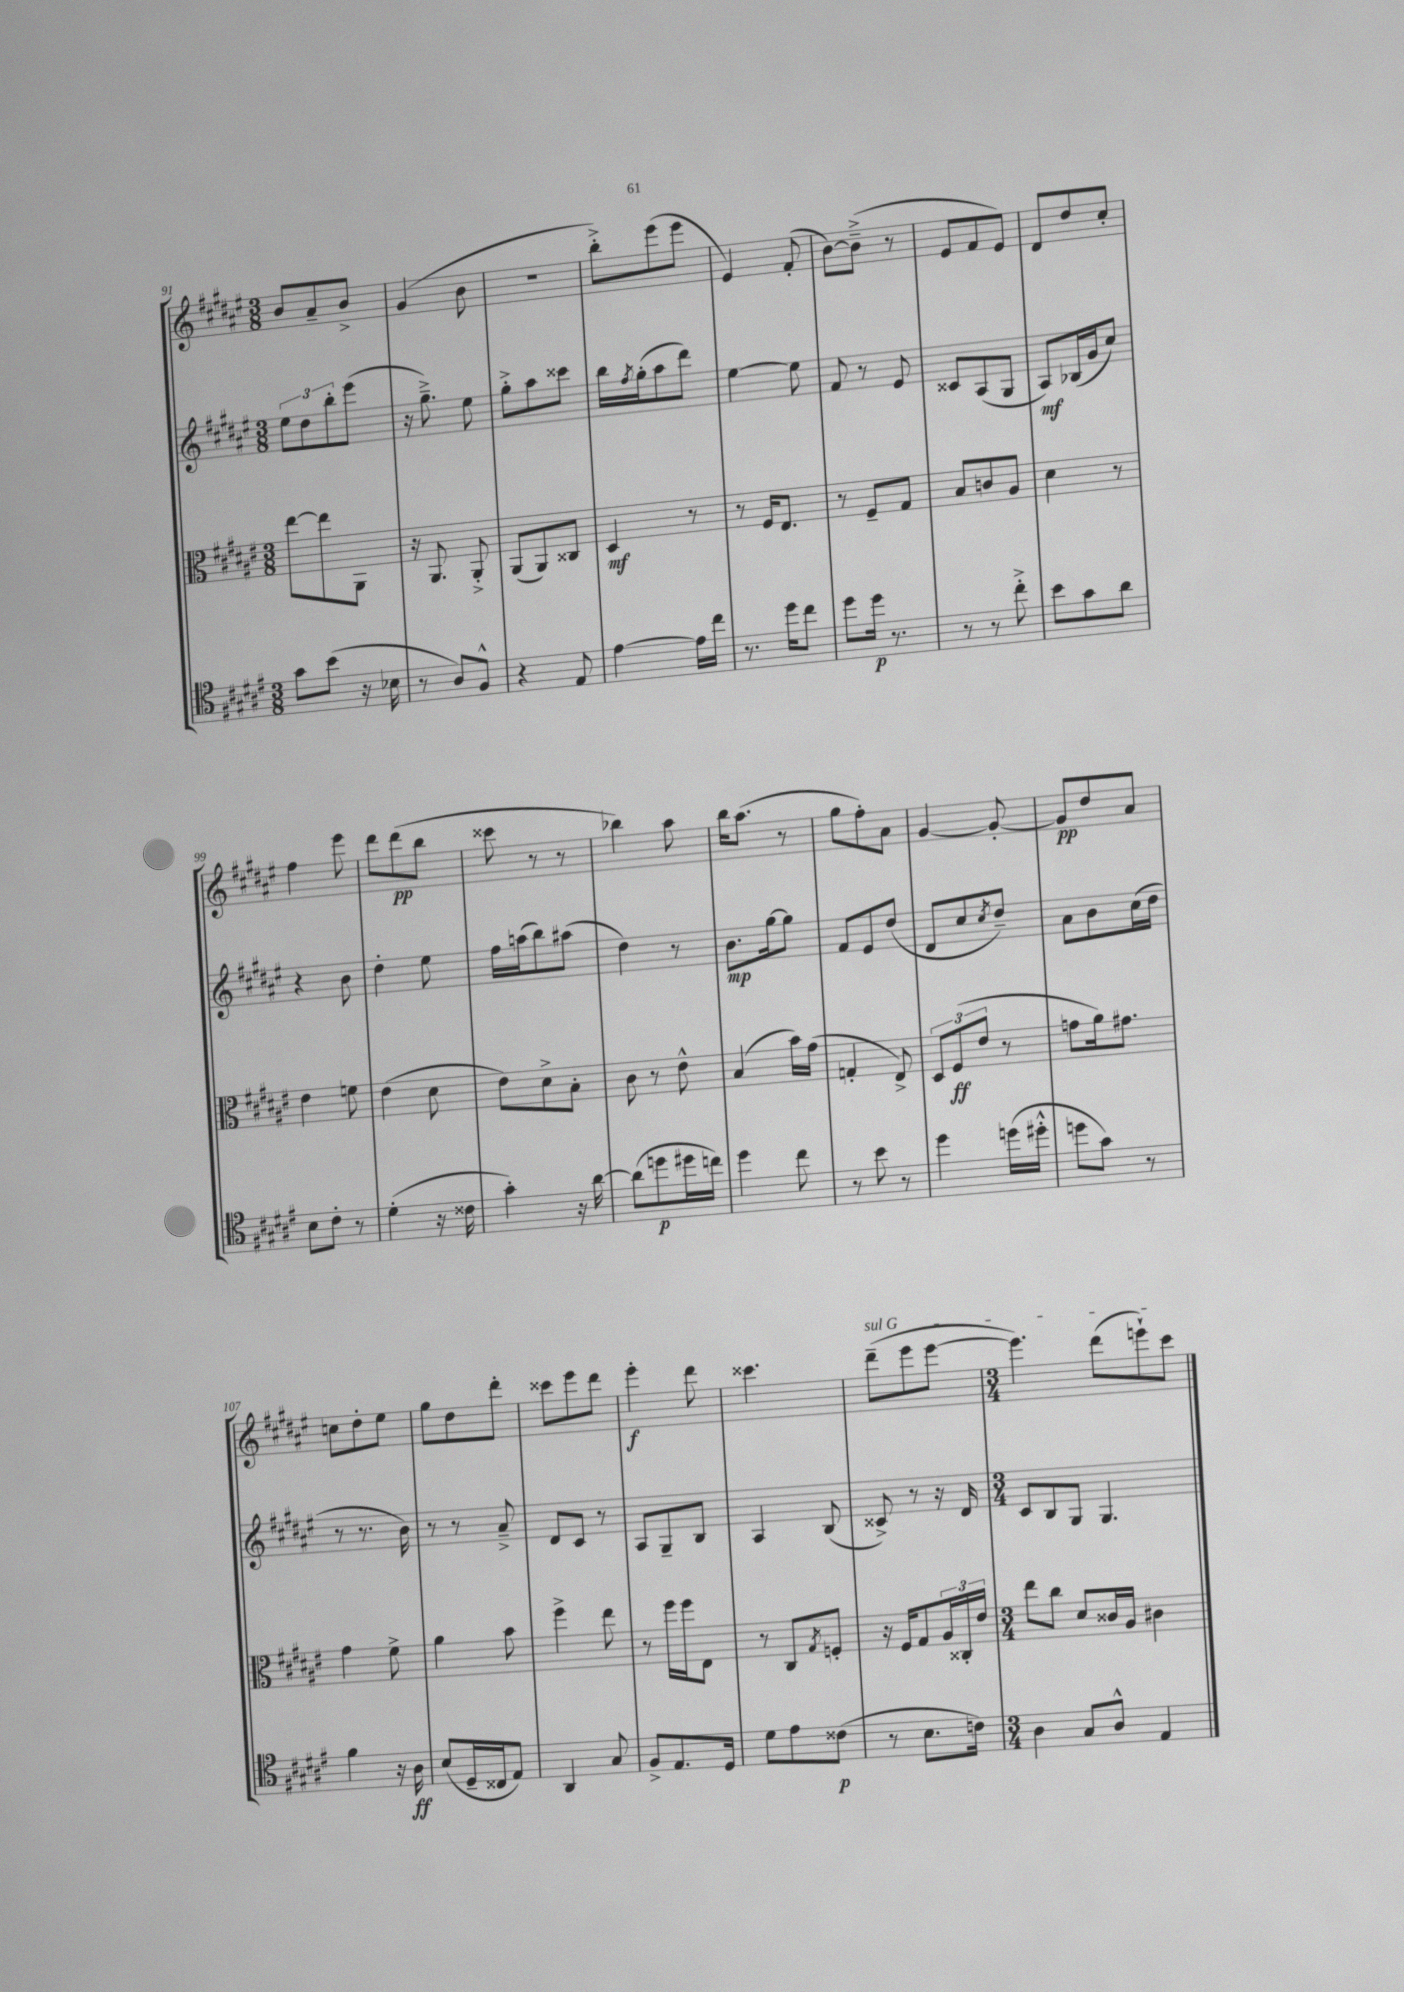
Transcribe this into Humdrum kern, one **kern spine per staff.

**kern	**dynam	**kern	**dynam	**kern	**dynam	**kern	**dynam
*part4	*part4	*part3	*part3	*part2	*part2	*part1	*part1
*staff4	*staff4	*staff3	*staff3	*staff2	*staff2	*staff1	*staff1
*clefC4	*	*clefC3	*	*clefG2	*	*clefG2	*
*k[f#c#g#d#a#e#]	*	*k[f#c#g#d#a#e#]	*	*k[f#c#g#d#a#e#]	*	*k[f#c#g#d#a#e#]	*
*M3/8	*	*M3/8	*	*M3/8	*	*M3/8	*
=91	=91	=91	=91	=91	=91	=91	=91
8g#\L	.	[8ee#\L	.	12ee#\L	.	8b/L	.
.	.	.	.	12dd#\	.	.	.
(8b\J	.	8ee#\]	.	.	.	8a#~/	.
.	.	.	.	12bb'\	.	.	.
16r	.	8AA#\J	.	(8eee#\J	.	8b^/J	.
16B-X\	.	.	.	.	.	.	.
=92	=92	=92	=92	=92	=92	=92	=92
8r	.	16r	.	16r	.	(4g#/	.
.	.	8.AA#/	.	8.gg#~^\)	.	.	.
8A#/L)	.	.	.	.	.	.	.
8F#^^/J	.	8AA#'^/	.	8ee#\	.	8b\	.
=93	=93	=93	=93	=93	=93	=93	=93
4r	.	(8AA#/L	.	8gg#'^\L	.	4.r	.
.	.	8AA#/)	.	8aa#\	.	.	.
8E#/	.	8C##X/J	.	8ccc##X\J	.	.	.
=94	=94	=94	=94	=94	=94	=94	=94
[4e#\	.	4D#/	mf	16bb\LL	.	8bb'^\L)	.
.	.	.	.	8qff#/	.	.	.
.	.	.	.	(16gg#'\J	.	.	.
.	.	.	.	8aa#\	.	(8eee#\	.
16e#\LL]	.	8r	.	8ddd#\J)	.	8eee#\J	.
16cc#\JJ	.	.	.	.	.	.	.
=95	=95	=95	=95	=95	=95	=95	=95
8.r	.	8r	.	[4ee#\	.	4e#/)	.
.	.	16F#/KL	.	.	.	.	.
16dd#\KL	.	8.E#/J	.	.	.	.	.
8cc#\J	.	.	.	8ee#\]	.	(8f#'/	.
=96	=96	=96	=96	=96	=96	=96	=96
8dd#\L	.	8r	.	8f#/	.	[8b\L)	.
16dd#\Jk	p	8F#~/L	.	8r	.	(8b~^\J]	.
8.r	.	.	.	.	.	.	.
.	.	8G#/J	.	8e#/	.	8r	.
=97	=97	=97	=97	=97	=97	=97	=97
8r	.	8B/L	.	8c##X/L	.	8e#/L	.
8r	.	8cn/	.	(8A#/	.	8f#/	.
8cc#'^\	.	8A#/J	.	8G#/J	.	8e#/J)	.
=98	=98	=98	=98	=98	=98	=98	=98
8b\L	.	4d#\	.	8A#/L)	mf	8d#/L	.
8g#\	.	.	.	(16B-X/L	.	8dd#/	.
.	.	.	.	16g#/J	.	.	.
8a#\J	.	8r	.	8cc#/J)	.	8cc#'/J	.
!!LO:LB:g=z
=99	=99	=99	=99	=99	=99	=99	=99
8B\L	.	4e#\	.	4r	.	4ff#\	.
8c#'\J	.	.	.	.	.	.	.
8r	.	8fn\	.	8b\	.	8eee#\	.
=100	=100	=100	=100	=100	=100	=100	=100
(4d#'\	.	(4e#\	.	4dd#'\	.	8ddd#\L	.
.	.	.	.	.	.	(8ddd#\	pp
16r	.	8d#\	.	8ee#\	.	8bb\J	.
16c##X\	.	.	.	.	.	.	.
=101	=101	=101	=101	=101	=101	=101	=101
4g#'\)	.	8e#\L)	.	16ff#\LL	.	8ccc##X\	.
.	.	.	.	(16aan\J	.	.	.
.	.	8d#^\	.	8bb\)	.	8r	.
16r	.	8B'\J	.	(8aa#X\J	.	8r	.
[16a#\	.	.	.	.	.	.	.
=102	=102	=102	=102	=102	=102	=102	=102
(8a#\L]	.	8c#\	.	4dd#\)	.	4bb-X\)	.
8ddn\	p	8r	.	.	.	.	.
16dd#X\L	.	8e#^^\	.	8r	.	8aa#\	.
16ccn\JJ)	.	.	.	.	.	.	.
=103	=103	=103	=103	=103	=103	=103	=103
4dd#\	.	(4B/	.	8.b\L	mp	16bb\KL	.
.	.	.	.	.	.	(8.aa#\J	.
.	.	.	.	[16gg#\k	.	.	.
8cc#\	.	16b\LL)	.	8gg#\J]	.	8r	.
.	.	(16g#\JJ	.	.	.	.	.
=104	=104	=104	=104	=104	=104	=104	=104
8r	.	4Gn'/	.	8f#/L	.	8gg#\L	.
8b\	.	.	.	8e#/	.	8ff#'\)	.
8r	.	8E#^/)	.	(8dd#/J	.	8a#\J	.
=105	=105	=105	=105	=105	=105	=105	=105
4dd#\	.	12D#/L	.	8d#/L	.	[4g#/	.
.	.	(12F#/	ff	.	.	.	.
.	.	.	.	8cc#/	.	.	.
.	.	12e#/J	.	.	.	.	.
.	.	.	.	8qcc#/	.	.	.
(16ddn\LL	.	8r	.	8dd#~/J)	.	8g#'/_	.
16dd#X'^^\JJ	.	.	.	.	.	.	.
=106	=106	=106	=106	=106	=106	=106	=106
8ddn\L	.	8gn\L	.	8a#\L	.	8g#/L]	pp
8g#\J)	.	16a#\k)	.	8b\	.	8dd#/	.
.	.	8.g#X\J	.	.	.	.	.
8r	.	.	.	(16cc#\L	.	8a#/J	.
.	.	.	.	16dd#\JJ	.	.	.
!!LO:LB:g=z
=107	=107	=107	=107	=107	=107	=107	=107
4f#\	.	4g#\	.	8r	.	8ccn\L	.
.	.	.	.	8.r	.	8dd#'\	.
16r	.	8f#^\	.	.	.	8ee#\J	.
16A#\	ff	.	.	16b\)	.	.	.
=108	=108	=108	=108	=108	=108	=108	=108
(8B/L	.	4a#\	.	8r	.	8gg#\L	.
16D#~/L	.	.	.	8r	.	8dd#\	.
16C##X/J	.	.	.	.	.	.	.
8E#/J)	.	8b\	.	8a#~^/	.	8ddd#'\J	.
=109	=109	=109	=109	=109	=109	=109	=109
4AA#/	.	4ff#^\	.	8d#/L	.	8ccc##X\L	.
.	.	.	.	8c#/J	.	8eee#\	.
8G#/	.	8ee#\	.	8r	.	8ddd#\J	.
=110	=110	=110	=110	=110	=110	=110	=110
8F#^/L	.	8r	.	8A#/L	.	4eee#'\	f
8.E#/	.	16ff#\LL	.	8G#~/	.	.	.
.	.	16ff#\J	.	.	.	.	.
.	.	8E#\J	.	8B/J	.	8ddd#\	.
16D#/Jk	.	.	.	.	.	.	.
=111	=111	=111	=111	=111	=111	=111	=111
8d#\L	.	8r	.	4A#/	.	4.ccc##X\	.
8e#\	.	8C#/L	.	.	.	.	.
.	.	8qG#/	.	.	.	.	.
(8c##X\J	p	8Fn'/J	.	(8B/	.	.	.
=112	=112	=112	=112	=112	=112	=112	=112
!	!	!	!	!	!	!LO:TX:a:i:t=sul G	!
8r	.	16r	.	8c##X^/)	.	(8ddd#~\L	.
.	.	16F#/KL	.	.	.	.	.
8.B\L	.	8G#/	.	8r	.	8eee#\	.
.	.	24A#/L	.	16r	.	[8eee#\J	.
.	.	24C##X'/	.	.	.	.	.
16cn\Jk)	.	.	.	16d#/	.	.	.
.	.	24e#/JJ	.	.	.	.	.
=113	=113	=113	=113	=113	=113	=113	=113
*M3/4	*	*M3/4	*	*M3/4	*	*M3/4	*
4A#\	.	8ee#\L	.	8c#/L	.	4.eee#\])	.
.	.	8cc#\J	.	8B/	.	.	.
8G#/L	.	8d#/L	.	8G#/J	.	.	.
8A#^^/J	.	16c##X/L	.	4.G#/	.	(8ddd#\L	.
.	.	16A#/JJ	.	.	.	.	.
4E#/	.	4c#X\	.	.	.	8eeen`\)	.
.	.	.	.	.	.	8ccc#\J	.
==	==	==	==	==	==	==	==
*-	*-	*-	*-	*-	*-	*-	*-
